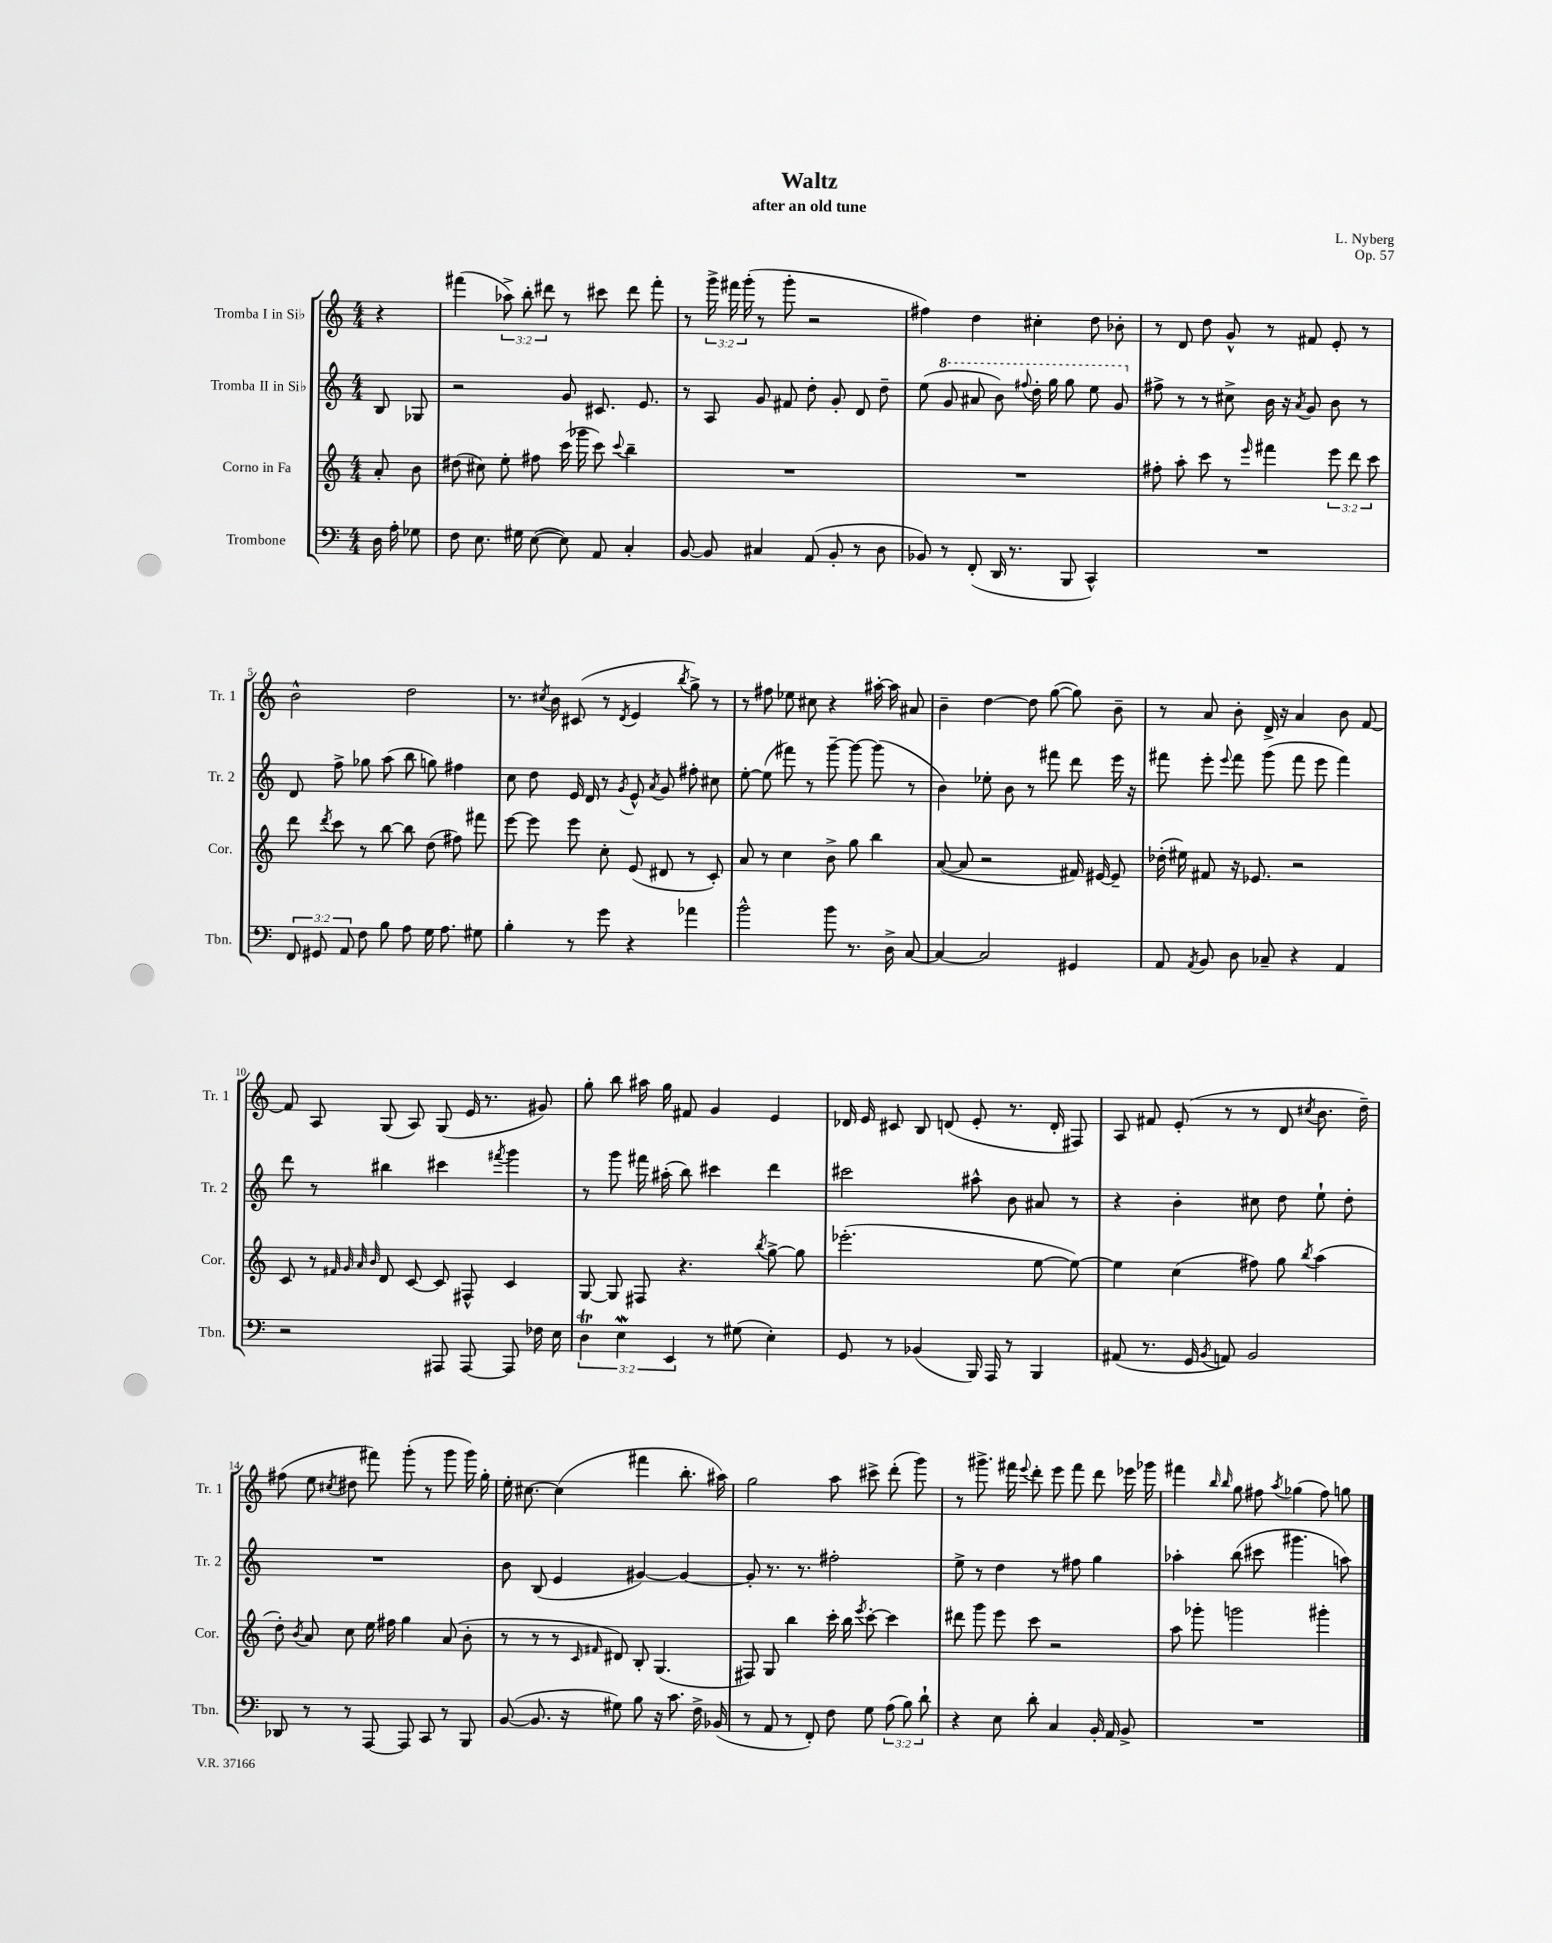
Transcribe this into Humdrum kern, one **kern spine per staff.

**kern	**kern	**kern	**kern
*staff4	*staff3	*staff2	*staff1
*clefF4	*clefG2	*clefG2	*clefG2
*k[]	*k[]	*k[]	*k[]
*M4/4	*M4/4	*M4/4	*M4/4
16D	8a'	8B	4r
16A'	.	.	.
8G-	8b	8G-	.
=	=	=	=
8F	(8dd#	2r	(4fff#
8.E	8cc#)	.	.
.	8ee'	.	12aa-^)
16G#	.	.	.
.	.	.	12bb'
([8E	8ff#	.	.
.	.	.	12ddd#
8E])	(16ccc	8g	8r
.	16ggg-	.	.
8AA	8ccc)	8.c#	8ccc#
.	8qqccc	.	.
4C'	4bb~	.	8ddd#
.	.	8.e	.
.	.	.	8fff#'
=	=	=	=
[8BB	1r	8r	8r
8BB]	.	8A	24ggg^
.	.	.	24fff#
.	.	.	(24ggg'
4C#	.	8g	8r
.	.	8f#	8ggg'
(8AA	.	8dd'	2r
8BB'	.	8g'	.
8r	.	8d	.
8D	.	8dd~	.
=	=	=	=
8BB-)	1r	(8ee	4ff#)
8r	.	8gg	.
(8FF'	.	8aa#	4dd
16DD	.	8bb)	.
8.r	.	.	.
.	.	8qqfff#	.
.	.	16ddd'	4cc#'
.	.	16ggg	.
8BBB	.	8ggg	.
4CC^^)	.	8eee	8dd
.	.	8gg	8b-'
=	=	=	=
1r	8ff#'	8ff#^	8r
.	8aa'	8r	8d
.	8ccc	8r	8dd
.	8r	8cc#^	8g^^
.	16qqeee	.	.
.	4fff#	16b	8r
.	.	16r	.
.	.	8qa	.
.	.	8g	8f#
.	12eee	8b	8e'
.	12ddd	.	.
.	.	8r	8r
.	12ccc	.	.
=	=	=	=
12FF	8ddd	8d	2b^^
12GG#	.	.	.
.	8qddd	.	.
.	8ccc	8ff^	.
12AA	.	.	.
8F	8r	8gg-	.
8B	[8bb	(8aa	.
8A	8bb]	8bb	2dd
16G	(8dd	8gg)	.
8.A	.	.	.
.	8ff#)	4ff#	.
8G#	8fff#	.	.
=	=	=	=
4B'	[8eee	8cc	8.r
.	8eee]	8dd	.
.	.	.	8qcc#
.	.	.	16b
8r	8eee	16e	(8c#
.	.	16d	.
8g	8cc'	8r	8r
.	.	8qg	8qd
4r	(8e	8e^^	4e
.	.	8qa	.
.	8d#	8g	.
.	.	.	8qbb
4a-	8r	8ff#'	8gg^)
.	8c')	8cc#	8r
=	=	=	=
2b^^	8a	[8ee'	8r
.	8r	(8ee]	8ff#
.	4cc	8fff#)	8ee-
.	.	8r	8cc#
8b	8b^	[8ggg~	4r
8.r	8gg	8ggg_	.
.	4bb	(8ggg]	[16aa#'
16D^	.	.	16aa#]
[8C	.	8r	8a#
=	=	=	=
4C_	([8a	4b)	4b~
.	8a]	.	.
2C]	2r	8ee-'	[4dd
.	.	8b	.
.	.	8r	8dd]
.	.	8fff#	([8gg
4GG#	16f#)	8ddd	8gg])
.	[16e#	.	.
.	8e#~]	16eee	8b~
.	.	16r	.
=	=	=	=
8AA	(16dd-'	8fff#	8r
.	16ee#)	.	.
8qAA	.	.	.
8BB	8f#	8eee'	8a
.	.	8qqeee	.
8D	16r	8fff#	8b'
.	8.e-	.	.
8C-~	.	(8ggg	16d^
.	.	.	16r
4r	2r	8fff#	4a
.	.	8eee	.
4AA	.	4fff#)	8b
.	.	.	[8f
=	=	=	=
2r	8c	8ddd	8f]
.	8r	8r	8A
.	32qqf#	.	.
.	32qqg	.	.
.	32qqa	.	.
.	32qqb	.	.
.	8d	4bb#	(8G
.	[8c	.	8A)
8AAA#	8c]	4ccc#	(8G
[8AAA#	8F#^^	.	16e
.	.	.	8.r
.	.	8qfff#	.
8AAA#]	4c	4ggg	.
16F-	.	.	8g#)
16E	.	.	.
=	=	=	=
6D	[8G	8r	8gg'
.	8G]	8ggg	8bb
6E	.	.	.
.	8F#	16fff#	16aa#
.	.	(16aa#'	16gg
6EE	.	.	.
.	4.r	8bb)	8f#
8r	.	4ccc#	4g
(8G#	.	.	.
.	8qbb	.	.
4E')	[8gg^	4ddd	4e
.	8gg]	.	.
=	=	=	=
8GG	(2.eee-'	2ccc#	16d-
.	.	.	16e
8r	.	.	8c#
(4BB-	.	.	8B
.	.	.	(8d
16BBB)	.	8aa#^^	8e'
16AAA	.	.	.
8r	.	8b	8.r
4BBB	[8ee	8a#	.
.	.	.	16d'
.	8ee_)	8r	8F#)
=	=	=	=
(8AA#	4ee]	4r	8A
8.r	.	.	8f#
.	(4cc	4b'	(8e'
16GG	.	.	.
8qBB	.	.	.
8AA)	.	.	8r
2BB	8ff#)	8cc#	8r
.	8gg	8dd	8d
.	8qbb	.	8qcc#
.	(4aa	8ee`	8.b
.	.	8dd'	.
.	.	.	16dd~)
=	=	=	=
8DD-	8dd')	1r	(8ff#
.	8qb	.	.
8r	8a	.	8ee
.	.	.	8qcc#
8r	8cc	.	8dd#
[8AAA	16ee	.	8fff#)
.	16ff#	.	.
8AAA]	4gg	.	(8ggg'
8CC	.	.	8r
8r	(8a	.	8ggg
8BBB	8b'	.	16ggg)
.	.	.	16gg'
=	=	=	=
([8BB	8r	8b	16ee'
.	.	.	[8.cc#
8.BB]	8r	(8B	.
.	8r	4e	(4cc#]
16r	.	.	.
.	16qqc	.	.
.	16qqf#	.	.
8G#)	8d#)	.	.
8B	8B'	[4g#)	4fff#
16r	(4.G	.	.
8.c	.	.	.
.	.	4g#_	8.bb'
16F^	.	.	.
(16BB-	.	.	16aa#)
=	=	=	=
8r	8F#)	8g#']	2gg
8AA	8G	8.r	.
8r	4bb	.	.
.	.	8.r	.
8FF')	.	.	.
8F	16ccc'	2ff#'	8aa
.	16bb	.	.
.	8qeee	.	.
8G	[8ccc'	.	8ccc#^
(12A	4ccc]	.	(8ddd'
12B)	.	.	.
.	.	.	8ggg)
12d`	.	.	.
=	=	=	=
4r	8ddd#	8ee^	8r
.	8ggg	8r	8.ggg#^
8E	8eee	4dd	.
.	.	.	16fff#
.	.	.	8qqeee
8d'	8ccc	.	8ddd'
4C	2r	8r	8eee
.	.	8ff#	8fff#
16BB'	.	4gg	8ddd
16AA	.	.	.
8BB^	.	.	16eee-
.	.	.	16ggg-
=	=	=	=
1r	8aa	4aa-'	4fff#
.	8ggg-'	.	.
.	.	.	16qqbb
.	.	.	16qqbb
.	2ggg	(8bb	8gg
.	.	8ccc#	8ff#
.	.	.	8qaa
.	.	4.ggg#	(4gg-
.	4ggg#'	.	8ff#)
.	.	8aa)	8gg
==	==	==	==
*-	*-	*-	*-
